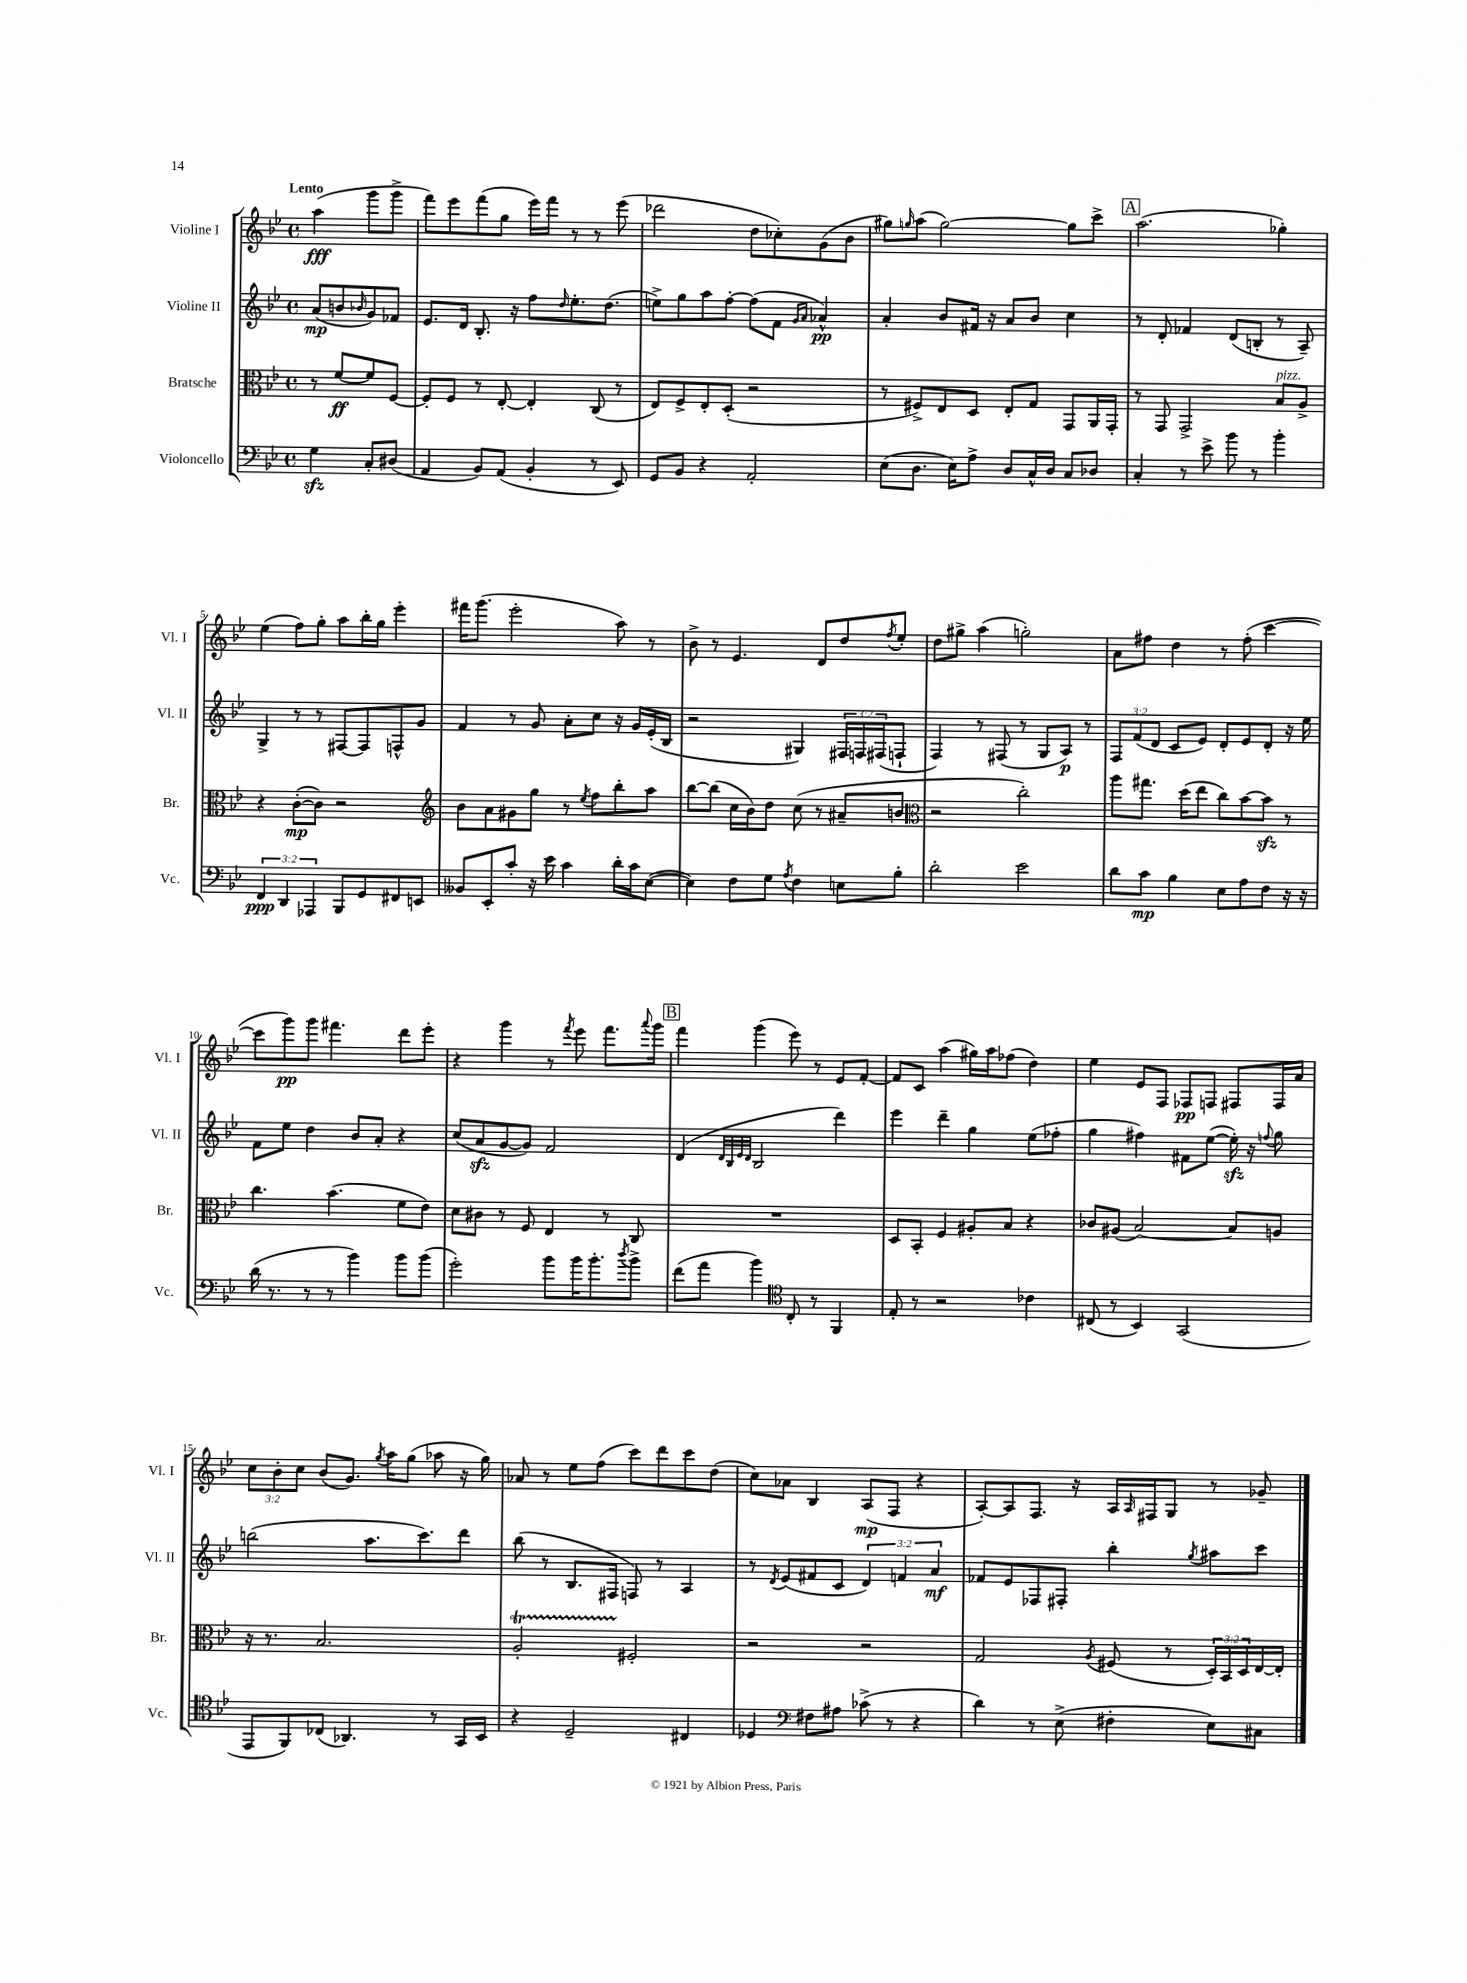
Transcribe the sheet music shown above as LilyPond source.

<<
\new StaffGroup <<
\new Staff = "s0" \with { instrumentName = "Violine I" shortInstrumentName = "Vl. I" } {
    \clef treble \key bes \major \defaultTimeSignature \time 4/4 \override Staff.TupletNumber.text = #tuplet-number::calc-fraction-text \partial 2 \tempo "Lento"
    a''4\fff( g'''8 g'''8-> |
    f'''8) ees'''8 f'''8( g''8 ees'''16) f'''16 r8 r8 ees'''8( |
    des'''2 d''8 ces''8-.) g'8( bes'8 |
    gis''8) \grace { g''16 } a''8( g''2~) g''8 c'''8-> |
    \mark \markup { \box "A" } a''2.( ges''4-.) |
    ees''4( f''8) g''8-. a''8 bes''16-. g''16 ees'''4-. |
    fis'''16 g'''8.( ees'''2-. a''8) r8 |
    bes'8-> r8 ees'4. d'8 d''8 \acciaccatura { f''8 } ees''8-. |
    d''8 gis''8-> a''4( g''2-.) |
    a'8 fis''8 d''4 r8 fis''8-.( c'''4~ |
    c'''8 g'''8\pp) g'''8 fis'''4. d'''8 ees'''8-. |
    r4 g'''4 r8 \acciaccatura { f'''8 } ees'''8 f'''8. \appoggiatura { a'''8 } g'''16 |
    \mark \markup { \box "B" } f'''4 g'''4( ees'''8) r8 ees'8 f'8~-. |
    f'8 c'8 a''4( gis''16) a''16 fes''8( d''4) |
    ees''4 ees'8 f8 fes8\pp f8 fis8 fis16 a'16 |
    \tuplet 3/2 { c''8 bes'8-. c''8 } bes'8( g'8.) \acciaccatura { g''8 } a''16 g''8( aes''8 r16 g''16) |
    aes'8 r8 ees''8 f''8( c'''8) d'''8 c'''8 d''8( |
    c''8) aes'8 bes4 a8\mp( f8 r4 |
    a8~-.) a8 f8. r16 a16 \grace { a16 } fis16 g8 r8 ges'8-- \bar "|." |
}
\new Staff = "s1" \with { instrumentName = "Violine II" shortInstrumentName = "Vl. II" } {
    \clef treble \key bes \major \defaultTimeSignature \time 4/4 \override Staff.TupletNumber.text = #tuplet-number::calc-fraction-text \partial 2
    a'8\mp( b'8 \grace { bes'16 } g'8) fes'8 |
    ees'8. d'16 bes8.-. r16 f''8 \grace { d''16 } ees''8.-. d''8.( |
    e''8->) g''8 a''8 f''8~-. f''8( f'8 \grace { g'16 a'16 } aes'4-^\pp) |
    a'4-. bes'8 fis'16 r16 a'8 bes'8 c''4 |
    \mark \markup { \box "A" } r8 d'8-. fes'4 d'8( b8-. r8 a8--) |
    g4-> r8 r8 fis8~ fis8 f8-^ g'8 |
    f'4 r8 g'8 a'8-. c''8 r16 g'16 ees'16-.( bes16 |
    r2 gis4) \tuplet 3/2 { fis16 f16 fis16( } f8-! |
    f4) r8 fis8( r8 g8 a8\p) r8 |
    \tuplet 3/2 { f8 f'8( d'8 } c'8 ees'8) d'8-. ees'8 d'8-. r16 ees''16 |
    f'8 ees''8 d''4 bes'8 a'8-. r4 |
    c''8( a'8\sfz g'8~ g'8) f'2 |
    \mark \markup { \box "B" } d'4( \grace { d'32 bes32 ees'32 d'32 } bes2 d'''4) |
    ees'''4 d'''4-- g''4 ees''8( fes''8-. |
    g''4 fis''4) fis'8 ees''8~( ees''16-.\sfz) r16 \appoggiatura { f''8 } g''8 |
    b''2( a''8. c'''8.) d'''8 |
    bes''8( r8 bes8. fis16 f8) r8 a4 |
    r8 \acciaccatura { d'8 } ees'8( fis'8 c'8 \tuplet 3/2 { d'4) f'4 a'4\mf } |
    fes'8 ees'8 fes8 fis8-. bes''4-. \acciaccatura { g''8 } ais''8 c'''8 \bar "|." |
}
\new Staff = "s2" \with { instrumentName = "Bratsche" shortInstrumentName = "Br." } {
    \clef alto \key bes \major \defaultTimeSignature \time 4/4 \override Staff.TupletNumber.text = #tuplet-number::calc-fraction-text \partial 2
    r8 f'8~\ff f'8 f8~ |
    f8-. f8 r8 ees8~-. ees4-. c8( r8 |
    ees8) f8-> ees8-. d8-.( r2 |
    r8 fis8->) ees8 d8 ees8-. g8 g,8 a,16 g,16-. |
    \mark \markup { \box "A" } r8 g,8 g,2-> bes8^\markup { \italic "pizz." } a8-> |
    r4 c'8~-.\mp( c'8) r2 |
    \clef treble bes'8 a'8 gis'8 g''8 r8 \acciaccatura { ees''8 } f''8 bes''8-. a''8 |
    bes''8~ bes''8( c''16 bes'16) d''8 c''8( r8 ais'8-- b'8 |
    \clef alto r2 c''2-.) |
    a''8 gis''8. d''16( ees''8 c''8) bes'8~ bes'8\sfz r8 |
    c''4. bes'4.( f'8 ees'8) |
    d'8 cis'8 r8 f8 ees4 r8 c8 |
    \mark \markup { \box "B" } R1 |
    d8 bes,8-. f4 ais8-. bes8 r4 |
    ces'8 ais8( bes2~) bes8 a8 |
    r16 r8. bes2. |
    a2-.\startTrillSpan fis2-.\stopTrillSpan |
    r2 r2 |
    g2 \acciaccatura { a8 } fis8( r8 \tuplet 3/2 { d16-.) bes,16 d16 } ees16~ ees16-. \bar "|." |
}
\new Staff = "s3" \with { instrumentName = "Violoncello" shortInstrumentName = "Vc." } {
    \clef bass \key bes \major \defaultTimeSignature \time 4/4 \override Staff.TupletNumber.text = #tuplet-number::calc-fraction-text \partial 2
    g4\sfz c8-. dis8( |
    a,4 bes,8) a,8( bes,4-. r8 ees,8) |
    g,8 bes,8 r4 a,2-. |
    ees8( d8. ees16) a8-> d8 c16-^ d16 c8 des8 |
    \mark \markup { \box "A" } c4-. r8 ees'8-> bes'8 r8 bes'4-. |
    \tuplet 3/2 { f,4\ppp d,4 aes,,4 } bes,,8 g,8 fis,8 e,8 |
    beses,8 ees,8-. c'8-. r16 ees'16 c'4 d'16-. c'16 ees8~( |
    ees4) f8 g8 \acciaccatura { a8 } f4 e8 bes8-. |
    d'2-. ees'2 |
    d'8 c'8\mp bes4 ees8 a8 f8 r16 r16 |
    d'16( r8. r8 r8 bes'4) bes'8 bes'8( |
    g'2-.) bes'8 bes'16 bes'8.-. \acciaccatura { d''8 } bes'8-> |
    \mark \markup { \box "B" } f'8( a'8 bes'4) \clef tenor c8-. r8 f,4 |
    ees8-. r8 r2 ces'4 |
    cis8( r8 bes,4) g,2( |
    ees,8 f,8) ces8( aes,4.) r8 g,16 bes,16 |
    r4 d2-- cis4 |
    des4 \clef bass fis8 ais8 ces'8->( r8 r4 |
    d'4) r8 ees8->( fis4-. ees8) cis8 \bar "|." |
}
>>
>>
